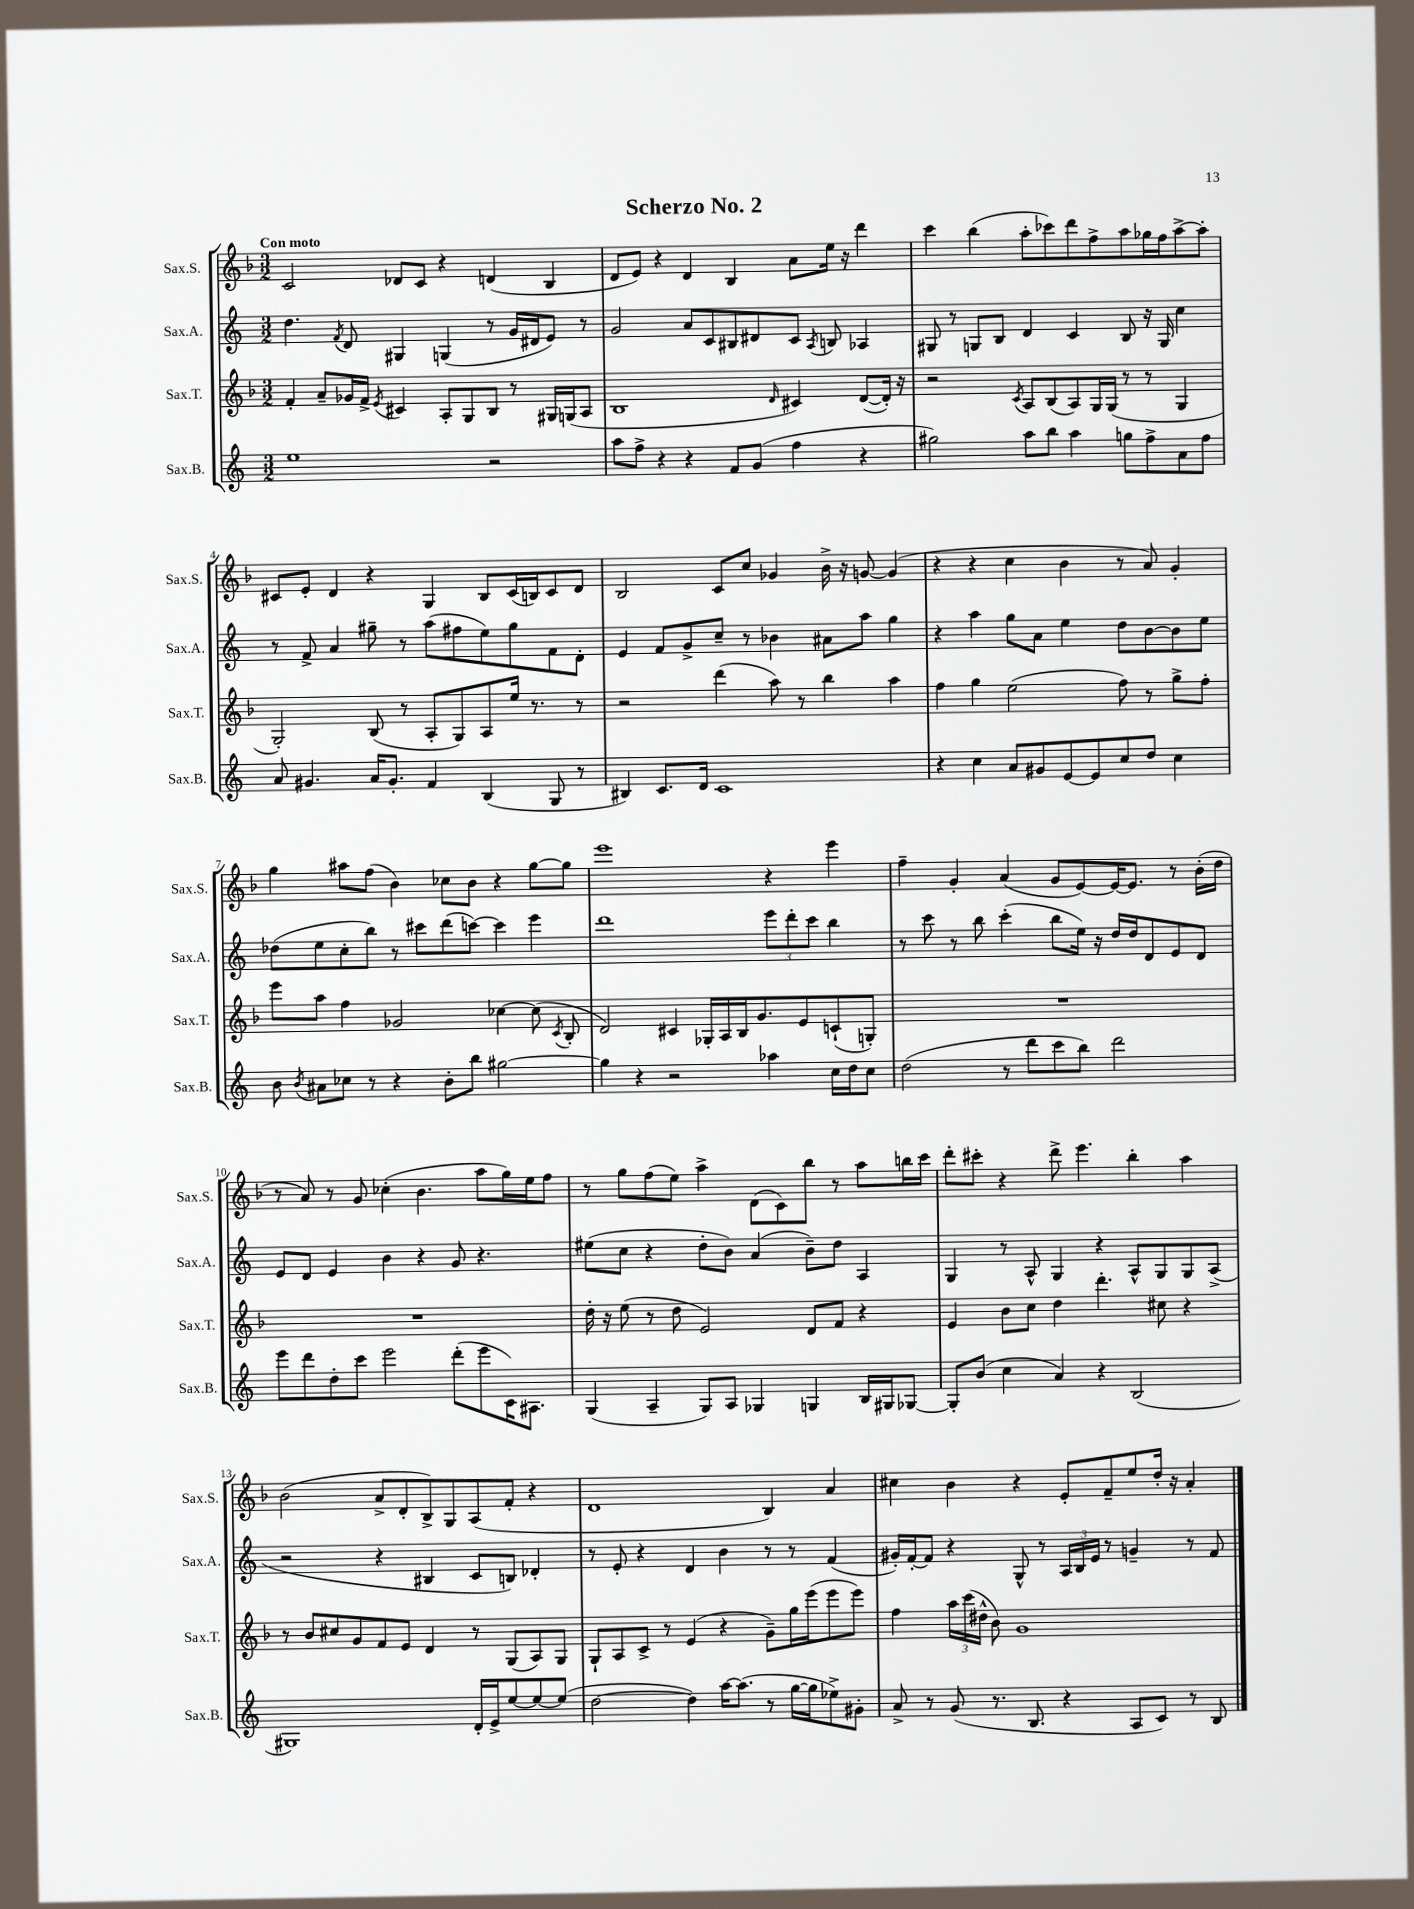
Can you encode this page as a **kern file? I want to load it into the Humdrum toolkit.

**kern	**kern	**kern	**kern
*staff4	*staff3	*staff2	*staff1
*clefG2	*clefG2	*clefG2	*clefG2
*k[]	*k[b-]	*k[]	*k[b-]
*M3/2	*M3/2	*M3/2	*M3/2
1ee	4f'	4.dd	2c
.	8a~	.	.
.	.	8qf	.
.	16g-	8d	.
.	16f^	.	.
.	8qe	.	.
.	4c#	4G#	8d-
.	.	.	8c
.	8A'	(4G	4r
.	8G	.	.
2r	8B-	8r	(4d
.	8r	16g	.
.	.	16d#	.
.	16G#	8e)	4B-
.	(16G	.	.
.	8A	8r	.
=	=	=	=
8aa	1B-	2g	8d
8ff^	.	.	8e)
4r	.	.	4r
4r	.	8a	4d
.	.	8c	.
8f	.	8B#	4B-
(8g	.	8d#	.
.	16qqd	.	.
4ff	4c#)	8c	8a
.	.	8qA	.
.	.	8B	16ee
.	.	.	16r
4r	([8d	4A-	4ddd
.	16d'])	.	.
.	16r	.	.
=	=	=	=
2gg#)	2r	8G#	4ccc
.	.	8r	.
.	.	8G	(4bb-
.	.	8B	.
.	8qc	.	.
8aa	8A	4d	8aa'
8bb	(8B-	.	8ccc-)
4aa	8A)	4c	8ddd
.	16G	.	8ff^
.	(16G	.	.
8gg	8r	8B	8aa
8ff^	8r	16r	16gg-
.	.	16G	16ff
8a	4G	4cc	[8aa^
8ff	.	.	8aa']
=	=	=	=
8a	2G')	8r	8c#
4.g#	.	8f^	8e'
.	.	4a	4d
16a	(8B-	8gg#~	4r
8.g#'	.	.	.
.	8r	8r	.
4f	8A'	(8aa	4G
.	8G)	8ff#	.
(4B	8A	8ee)	8B-
.	16ee	8gg#	(16c#
.	8.r	.	16B)
8G	.	8f	8c#
8r	8r	8d'	8d
=	=	=	=
4B#)	2r	4e	2B-
8.c	.	8f	.
.	.	8g^	.
16d	.	.	.
1c	(4ddd	8cc~	8c
.	.	8r	8cc
.	8aa)	4b-	4g-
.	8r	.	.
.	4bb-	8a#	16b-^
.	.	.	16r
.	.	8aa	[8g
.	4aa	4gg	(4g]
=	=	=	=
4r	4ff	4r	4r
4cc	4gg	4aa	4r
8a	(2ee	8gg	4cc
8g#	.	8a	.
[8e	.	4ee	4b-
8e]	.	.	.
8cc	8ff)	8dd	8r
8dd	8r	[8b	8a)
4cc	8gg^	8b]	4g'
.	8ff'	8ee	.
=	=	=	=
8b	8eee	(8dd-	4gg
8qb	.	.	.
8a#	8aa	8ee	.
8cc-	4ff	8cc'	8aa#
8r	.	8bb)	(8ff
4r	2g-	8r	4b-)
.	.	8ccc#	.
8b'	.	(8ddd	8cc-
8bb	.	[8ccc)	8b-
[2gg#	[4cc-	4ccc]	4r
.	(8cc-]	4eee	[8gg
.	8qc	.	.
.	8B-'	.	8gg]
=	=	=	=
4gg#]	2d)	1ddd	1eee
4r	.	.	.
2r	4c#	.	.
.	16G-'	.	.
.	16A	.	.
.	16B-	.	.
.	8.g	.	.
4aa-	.	12eee	4r
.	.	12ddd'	.
.	8e	.	.
.	.	12ccc	.
16cc	(8c`	4bb	4eee
16dd	.	.	.
8cc	8G')	.	.
=	=	=	=
(2dd	1.r	8r	4ff~
.	.	8ccc	.
.	.	8r	4g'
.	.	8bb	.
8r	.	(4ccc'	(4a
8ddd	.	.	.
8ccc	.	8bb	8g
8bb)	.	16ee)	[8e)
.	.	16r	.
2ddd	.	16dd	16e_
.	.	16dd	8.e]
.	.	8d	.
.	.	8e	8r
.	.	8d	(16b-'
.	.	.	16dd
=	=	=	=
8eee	1.r	8e	8r
8ddd	.	8d	8a)
8dd'	.	4e	8r
8ccc	.	.	8g
2eee	.	4b	(4cc-'
.	.	4r	4.b-
(8ddd'	.	8g	.
8eee	.	4.r	8aa
16c)	.	.	16gg)
8.A#	.	.	16ee
.	.	.	8ff
=	=	=	=
(4G	16dd'	(8ee#	8r
.	16r	.	.
.	(8ee	8cc	8gg
4A~	8r	4r	(8ff
.	8dd	.	8ee)
8G)	2e)	8dd'	4aa^
8A	.	8b)	.
4G-	.	(4a	(8d
.	.	.	8c)
4G	8d	8b~)	8bb-
.	8f	8dd	8r
16B	4r	4A	8aa
16G#	.	.	.
[8G-	.	.	16bb
.	.	.	16ccc
=	=	=	=
8G-']	4e	4G	8ddd'
(8b	.	.	8ccc#'
4cc	8b-	8r	4r
.	8cc	8A^^	.
4a)	4dd	4G	8ddd^
.	.	.	4.eee
4r	4.ddd'	4r	.
(2B	.	8A^^	4bb-'
.	8cc#	8G	.
.	4r	8G	4aa
.	.	(8A^	.
=	=	=	=
1G#)	8r	2r	(2b-
.	8b-	.	.
.	8cc#	.	.
.	8g	.	.
.	8f	4r	8a^
.	8e	.	8d'
.	4d	4B#	8B-^)
.	.	.	8G
16d'	8r	8c	(8A
16e^	.	.	.
[8ee	(8G	8B)	8f'
8ee_	8A)	4d-'	4r
(8ee]	8G	.	.
=	=	=	=
[2dd	8G`	8r	1d
.	8A	8e'	.
.	8c^	4r	.
.	8r	.	.
4dd])	(4e	4d	.
[16aa	4r	4b	.
(8.aa]	.	.	.
8r	8g~)	8r	4B-)
[16gg	16gg	8r	.
16gg]	(16eee	.	.
8ee-^)	8eee	(4f	4a
8g#'	8eee)	.	.
=	=	=	=
8a^	4ff	16g#')	4cc#
.	.	[16f'	.
8r	.	8f]	.
(8g	24aa	4r	4b-
.	(24ccc	.	.
.	24dd#^^	.	.
8.r	8b-)	.	.
.	1g	8G^^	4r
8.B	.	.	.
.	.	8r	.
4r	.	24A	8e'
.	.	24B	.
.	.	24e	.
.	.	8r	8f~
8A	.	4g~	8ee
8c)	.	.	16dd'
.	.	.	16r
8r	.	8r	4a'
8B	.	8f	.
==	==	==	==
*-	*-	*-	*-
